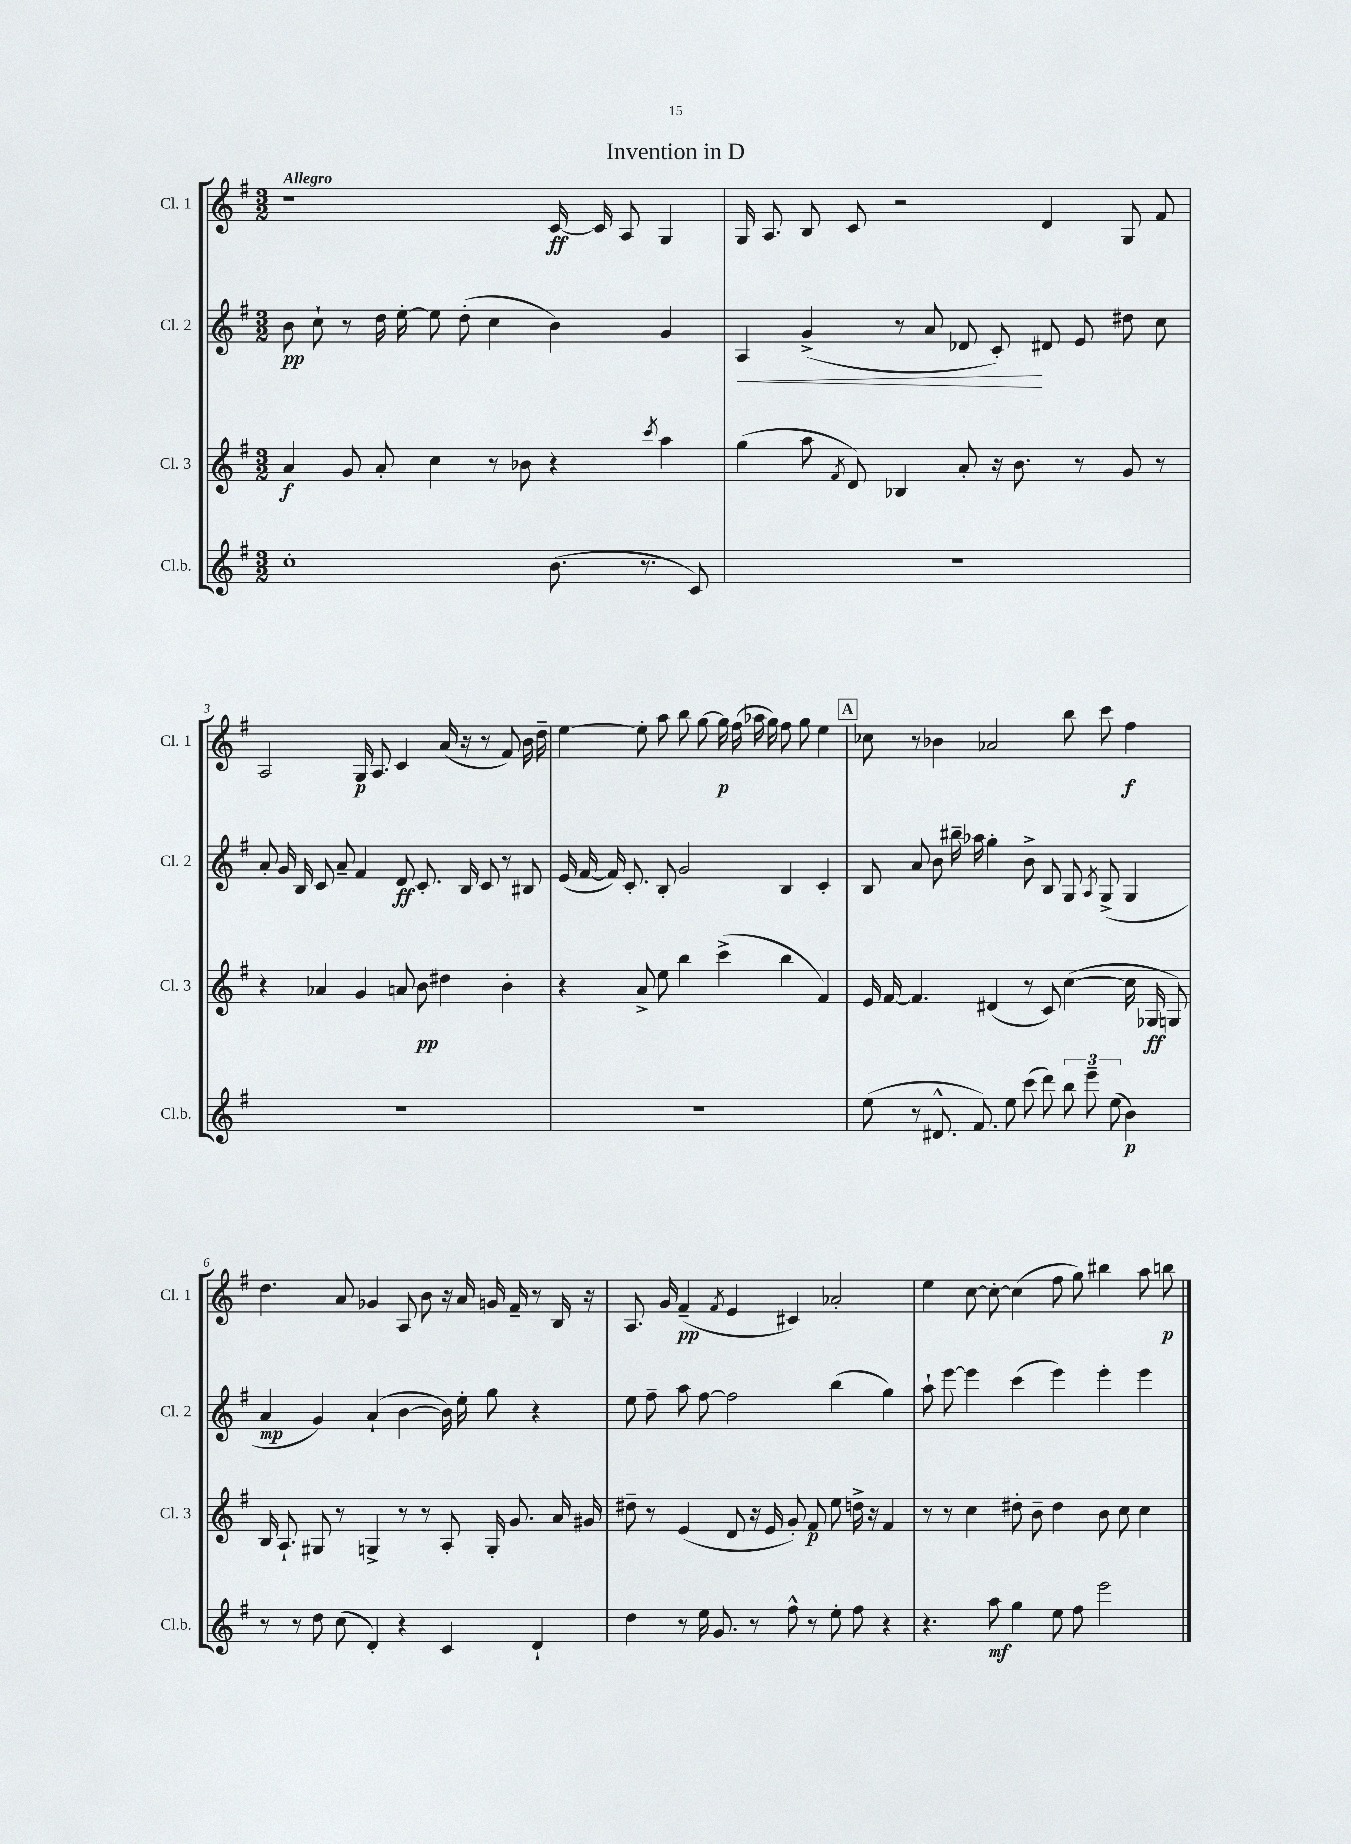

**kern	**kern	**kern	**kern
*staff4	*staff3	*staff2	*staff1
*clefG2	*clefG2	*clefG2	*clefG2
*k[f#]	*k[f#]	*k[f#]	*k[f#]
*M3/2	*M3/2	*M3/2	*M3/2
1cc'	4a/	8b\	1r
.	.	8cc`\	.
.	8g/	8r	.
.	8a'/	16dd\	.
.	.	[16ee'\	.
.	4cc\	8ee\]	.
.	.	(8dd'\	.
.	8r	4cc\	.
.	8b-\	.	.
(8.b\	4r	4b\)	[16c/
.	.	.	16c/]
.	.	.	8A/
8.r	.	.	.
.	8qccc/	.	.
.	4aa\	4g/	4G/
8c/)	.	.	.
=	=	=	=
1.r	(4gg\	4A/	16G/
.	.	.	8.A/
.	8aa\	(4g^/	8B/
.	8qf#/	.	.
.	8d/)	.	8c/
.	4B-/	8r	2r
.	.	8a/	.
.	8a'/	8d-/	.
.	16r	8c'/)	.
.	8.b\	.	.
.	.	8d#/	4d/
.	8r	8e/	.
.	8g/	8dd#\	8G/
.	8r	8cc\	8f#/
=	=	=	=
1.r	4r	8a'/	2A/
.	.	16g/	.
.	.	16B/	.
.	4a-/	8c/	.
.	.	8a~/	.
.	4g/	4f#/	16G/
.	.	.	8.A/
.	8a/	8d/	4c/
.	8b\	8.c'/	.
.	4dd#\	.	(16a/
.	.	16B/	16r
.	.	8c/	8r
.	4b'\	8r	8f#/)
.	.	8B#/	16b\
.	.	.	16dd~\
=	=	=	=
1.r	4r	(16e/	[4ee\
.	.	[16f#/	.
.	.	16f#/])	.
.	.	8.c'/	.
.	8a^/	.	8ee'\]
.	8ee\	8B'/	8aa\
.	4bb\	2g/	8bb\
.	.	.	[8gg\
.	(4ccc^\	.	16gg\]
.	.	.	(16ff#\
.	.	.	16aa-\
.	.	.	16gg\)
.	4bb\	4B/	8ff#\
.	.	.	8gg\
.	4f#/)	4c'/	4ee\
=	=	=	=
(8ee\	16e/	8B/	8cc-\
.	[16f#/	.	.
8r	4.f#/]	8a/	8r
8.d#^^/	.	8b\	4b-\
.	.	16bb#~\	.
8.f#/)	.	16aa-\	.
.	(4d#/	4gg'\	2a-/
8ee\	.	.	.
(8ccc\	8r	8b^\	.
8ddd\)	8c/)	8B/	.
12bb\	([4cc\	8G/	8bb\
12eee~\	.	.	.
.	.	8qA/	.
.	.	(8G^/	8ccc\
(12ee\	.	.	.
4b\)	16cc\]	4G/	4ff#\
.	16G-/	.	.
.	8G/)	.	.
=	=	=	=
8r	16B/	4a/	4.dd\
.	8.A`/	.	.
8r	.	.	.
8dd\	8G#/	4g/)	.
(8cc\	8r	.	8a/
4d'/)	4G^/	(4a`/	4g-/
4r	8r	[4b\	8A/
.	8r	.	8b\
4c/	8A'/	16b\])	16r
.	.	16ee'\	16a/
.	16G'/	8gg\	16g/
.	8.g/	.	16f#~/
4d`/	.	4r	8r
.	16a/	.	16B/
.	16g#/	.	16r
=	=	=	=
4dd\	8dd#~\	8ee\	8.A/
.	8r	8ff#~\	.
.	.	.	16g/
8r	(4e/	8aa\	(4f#~/
16ee\	.	[8ff#\	.
8.g/	.	.	.
.	.	.	8qf#/
.	8d/	2ff#\]	4e/
8r	16r	.	.
.	16e/	.	.
8ff#^^\	8g'/)	.	4c#/)
8r	8f#/	.	.
8ee'\	8ee\	(4bb\	2a-'/
8ff#\	16dd^\	.	.
.	16r	.	.
4r	4f#/	4gg\)	.
=	=	=	=
4.r	8r	8aa`\	4ee\
.	8r	[8eee\	.
.	4cc\	4eee\]	[8cc\
8aa\	.	.	8cc'\_
4gg\	8dd#'\	(4ccc\	(4cc\]
.	8b~\	.	.
8ee\	4dd#\	4eee\)	8ff#\
8ff#\	.	.	8gg\)
2eee\	8b\	4eee'\	4bb#\
.	8cc\	.	.
.	4cc\	4eee\	8aa\
.	.	.	8bb\
==	==	==	==
*-	*-	*-	*-
